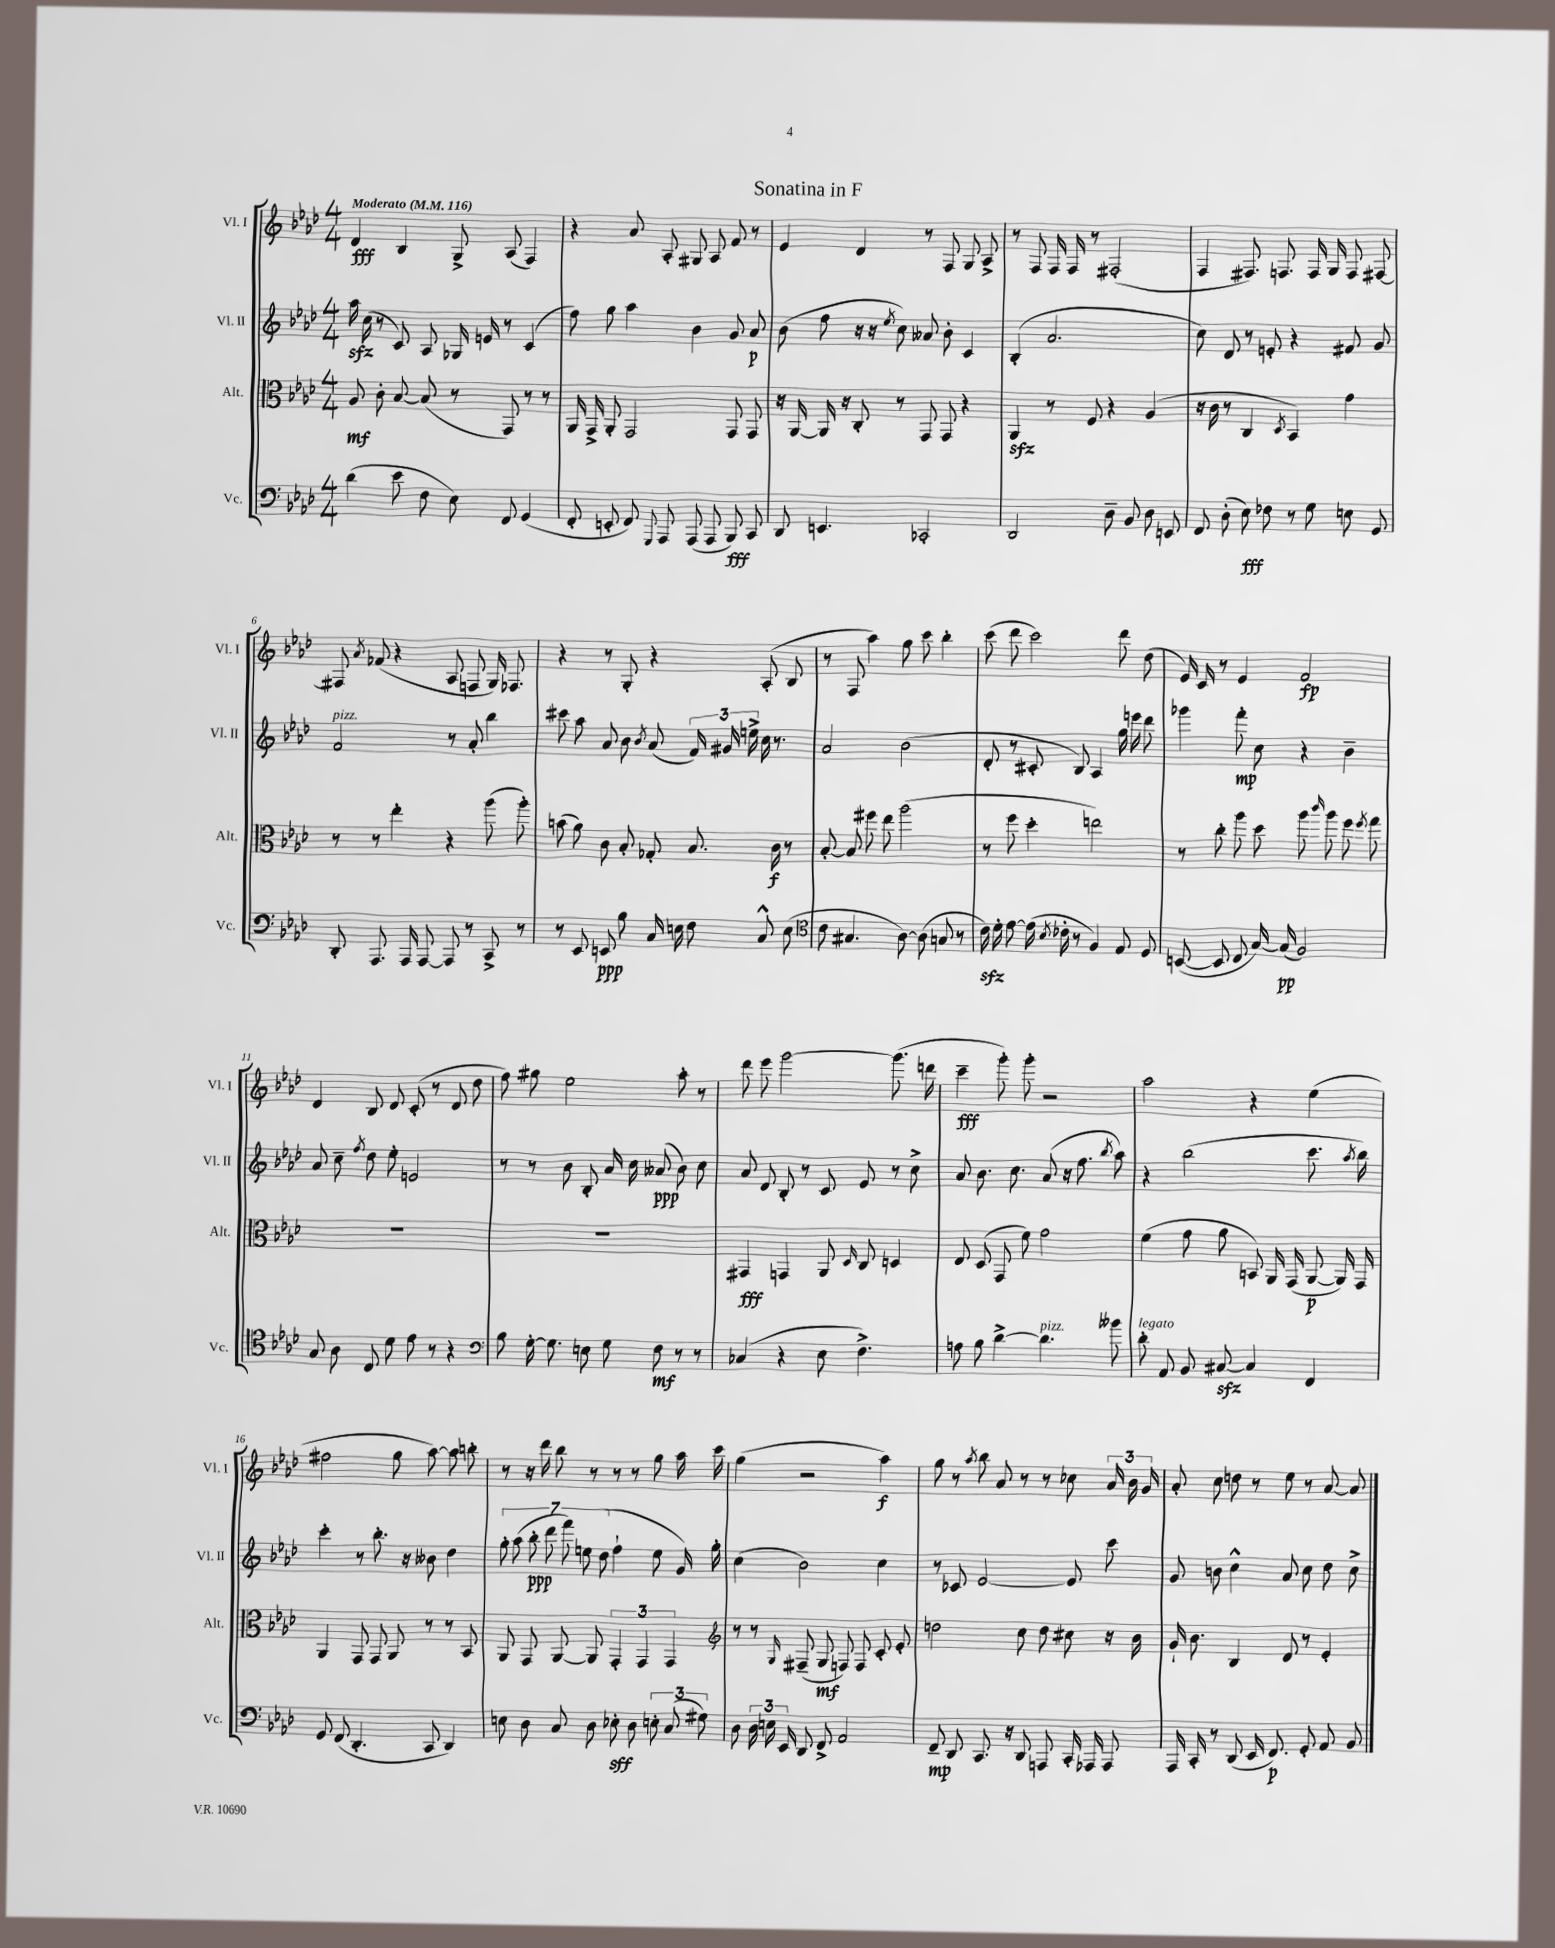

**kern	**kern	**kern	**kern
*staff4	*staff3	*staff2	*staff1
*clefF4	*clefC3	*clefG2	*clefG2
*k[b-e-a-d-]	*k[b-e-a-d-]	*k[b-e-a-d-]	*k[b-e-a-d-]
*M4/4	*M4/4	*M4/4	*M4/4
*MM116	*MM116	*MM116	*MM116
(4d-\	8A-/	16aa-\	4d-/
.	.	(16cc\	.
.	8c'\	8r	.
8e-\	[8B-/	8c/)	4B-/
8F\	(8B-/]	8A-/	.
8E-\)	8r	16G-/	8G^/
.	.	16e/	.
8FF/	8GG/)	8r	(8A-/
(4GG/	8r	(4c/	4F/)
.	8r	.	.
=	=	=	=
8FF'/	16AA-/	8ff\)	4r
.	16GG^/	.	.
8EE'/	8AA-'/	8gg\	.
8FF/)	2GG/	4aa-\	8a-/
8qqGGG/	.	.	.
8AAA-/	.	.	8A-'/
(8AAA-/	.	4b-\	8G#/
8AAA-/	.	.	8A-/
8BBB-/)	8GG/	8g/	8f/
8CC/	8GG/	8a-/	8r
=	=	=	=
8DD-/	16r	(8b-\	4e-/
.	[16AA-/	.	.
4.EE/	16AA-/]	8ff\	.
.	16r	.	.
.	8C'/	16r	4d-/
.	.	16r	.
.	.	8qee-/	.
.	8r	8cc\)	.
2CC-'/	8GG/	8a--/	8r
.	8GG/	8b-'\	8F/
.	4r	4c/	8G/
.	.	.	8A-^/
=	=	=	=
2DD-/	4AA-/	(4B-'/	8r
.	.	.	8F/
.	8r	2.a-/	16F/
.	.	.	16F/
.	8F/	.	8r
8D-~\	4r	.	(2F#'/
8BB-/	.	.	.
8D-\	(4A-/	.	.
8EE/	.	.	.
=	=	=	=
8FF/	16r	8cc\)	4F/
.	16c\	.	.
(8D-'\	8r	8d-/	.
8E-\)	4C/	8r	8.F#/)
8F-\	.	8e'/	.
.	.	.	8.F/
.	8qD-/	.	.
8r	4BB-/)	4r	.
8G\	.	.	16F/
.	.	.	16G/
8E\	4g\	8f#/	8F/
8GG/	.	8g/	[8F#/
=	=	=	=
8DD-'/	8r	2f/	8F#/]
.	.	.	8qa-/
8.AAA-/	8r	.	(8f-/
.	4ee-'\	.	4r
16AAA-/	.	.	.
[8AAA-/	.	.	.
8AAA-/]	4r	8r	8A-/
8r	.	8a-'/	8F/
8CC^/	(8aa-\	4bb-\	16G/)
.	.	.	8.F-/
8r	8aa-'\)	.	.
=	=	=	=
8r	(8b\	8ccc#\	4r
8EE-/	8a-\)	8aa-\	.
8EE/	8c\	8a-/	8r
8B-\	8B-'/	8b-\	8G'/
.	.	8qb-/	.
16C/	8G-'/	(8a-/	4r
16E\	.	.	.
8F\	8.B-/	24f/)	.
.	.	24g#/	.
.	.	24ee^\	.
8C^^/	.	16cc\	(8A-'/
.	16c\	8.r	.
(8E\	8r	.	8B-/
=	=	=	=
*clefC4	*	*	*
8c\	[8B-'/	2a-/	8r
4.G#/	8B-/]	.	8F/
.	8ff#\	.	4aa-\)
.	8ee-\	.	.
[8A-\)	(2aa-\	(2b-\	8gg\
(8A-\]	.	.	8ccc\
8G/	.	.	4bb-'\
8r	.	.	.
=	=	=	=
16c\)	8r	8d-'/	(8ccc\
16d-'\	.	.	.
[8e-\	8ff\	8r	8ddd-\
(16e-\]	4dd-'\	8c#'/	2ccc\)
8qB-/	.	.	.
16c-'\	.	.	.
8r	.	8B-/)	.
4F/)	2ee\)	4A-/	.
8E-/	.	16gg\	8ddd-\
.	.	16eee\	.
8D-/	.	8ddd-\	(8dd-\
=	=	=	=
([8BB/	8r	4ggg-\	16e-/)
.	.	.	16c/
8BB/]	8cc'\	.	8r
8C/	8aa-\	8fff'\	4e-/
[16G/)	8dd-\	8cc\	.
(16G/]	.	.	.
2F/)	8aa-\	4r	2f/
.	16qqccc/	.	.
.	8aa-\	.	.
.	8ff\	4b-~\	.
.	8qff/	.	.
.	8gg\	.	.
=	=	=	=
8G/	1r	8a-/	4d-/
8A-\	.	8cc~\	.
.	.	8qff/	.
8C/	.	8dd-\	8B-/
8d-\	.	8ee-'\	8d-/
8e-\	.	2e/	(8c'/
8r	.	.	8r
4r	.	.	8d-/
.	.	.	8dd-\
=	=	=	=
*clefF4	*	*	*
8B-\	1r	8r	8ff\)
[16G'\	.	8r	8gg#\
8.G\]	.	.	.
.	.	8b-\	2ee-\
8E\	.	8B-'/	.
8G\	.	16a-/	.
.	.	16cc\	.
8F\	.	(8a--/	.
8r	.	8b-\)	8aa-'\
8r	.	8cc\	8r
=	=	=	=
(4C-/	4GG#/	8a-/	8ddd-\
.	.	8d-/	8eee-\
4r	4GG/	8B-'/	[2ggg\
.	.	8r	.
8E-\	8AA-/	8c/	.
.	16qqD-/	.	.
4.F^\)	8C/	8e-/	.
.	4D/	8r	(8.ggg\]
.	.	8cc^\	.
.	.	.	16ddd\
=	=	=	=
8A\	8E-/	8a-/	4ccc~\
8B-\	(8D-/	8.b-\	.
[4d-^\	8GG/	.	8ggg'\)
.	.	8.cc\	.
.	8f\)	.	8ggg'\
4.d-\]	2g\	(8a-/	2r
.	.	16r	.
.	.	8.ff\	.
.	.	8qbb-/	.
8b--\	.	8aa-\)	.
=	=	=	=
8d-'\	(4f\	4r	2aa-\
8AA-/	.	.	.
8BB-/	8g\	(2bb-\	.
[8C#/	8a-\	.	.
4C#/]	8BB/)	.	4r
.	16AA-/	.	.
.	(16GG/	.	.
4FF/	[8AA-/	8.ccc\	(4ee-\
.	16AA-/])	.	.
.	.	8qaa-/	.
.	16GG/	16bb-\)	.
=	=	=	=
8GG/	4AA-/	4ccc'\	2ff#\
(8FF/	.	.	.
4.DD-'/	8GG/	8r	.
.	8GG/	8.bb-'\	.
.	8AA-/	.	8gg\
.	.	16r	.
8CC/	8r	8b--\	[8aa-\)
4DD-/)	8r	4dd-\	8aa-\]
.	8BB-/	.	8bb'\
=	=	=	=
8E\	8AA-/	14gg'\	8r
.	.	(14aa-\	.
8D-\	8GG/	.	16r
.	.	14bb-'\	.
.	.	.	16ddd-\
.	.	14ddd-\	.
8C/	[8AA-/	.	8bb-\
.	.	14fff\)	.
.	.	14ee\	.
8D-\	8AA-/]	.	8r
.	.	(14dd-\	.
8E-'\	6GG'/	4ff`\	8r
8D-\	.	.	8r
.	6GG/	.	.
12E'\	.	8ee\	8gg\
(12C/	6GG/	.	.
.	.	16g/)	16aa-\
12G#\)	.	.	.
.	.	16gg'\	16ccc\
=	=	=	=
*	*clefG2	*	*
8D-\	8r	(4cc\	(4gg\
24D-\	8r	.	.
24E\	.	.	.
24EE-/	.	.	.
.	16qqG/	.	.
8DD-/	(8F#~/	2b-\)	2r
8FF^/	8G/	.	.
2AA-/	8F/)	.	.
.	8F/	.	.
.	8c'/	4cc\	4aa-\)
.	8e-'/	.	.
=	=	=	=
8FF~/	2dd\	8r	8gg\
8DD-/	.	8c-/	8r
.	.	.	8qaa-/
8.CC/	.	[2e-/	8bb-\
.	.	.	8a-/
16r	.	.	.
8DD-/	8cc\	.	8r
8AAA/	8dd\	.	8r
16CC'/	8cc#\	8e-/]	8cc-\
16AAA-/	.	.	.
8AAA-/	16r	8ccc\	24a-/
.	.	.	24b-\
.	16b-\	.	.
.	.	.	24g/
=	=	=	=
16AAA-/	16g`/	8g/	8a-'/
16CC'/	8.b-\	.	.
8r	.	8b\	8cc\
(8DD-/	4B-/	4cc^^\	8dd\
16EE-/	.	.	8r
8.FF/)	.	.	.
.	8d-/	8a-/	8ee-\
8GG'/	8r	8cc\	8r
8AA-/	4e-'/	8dd-\	[8a-/
8BB-/	.	8cc^\	8a-/]
==	==	==	==
*-	*-	*-	*-
